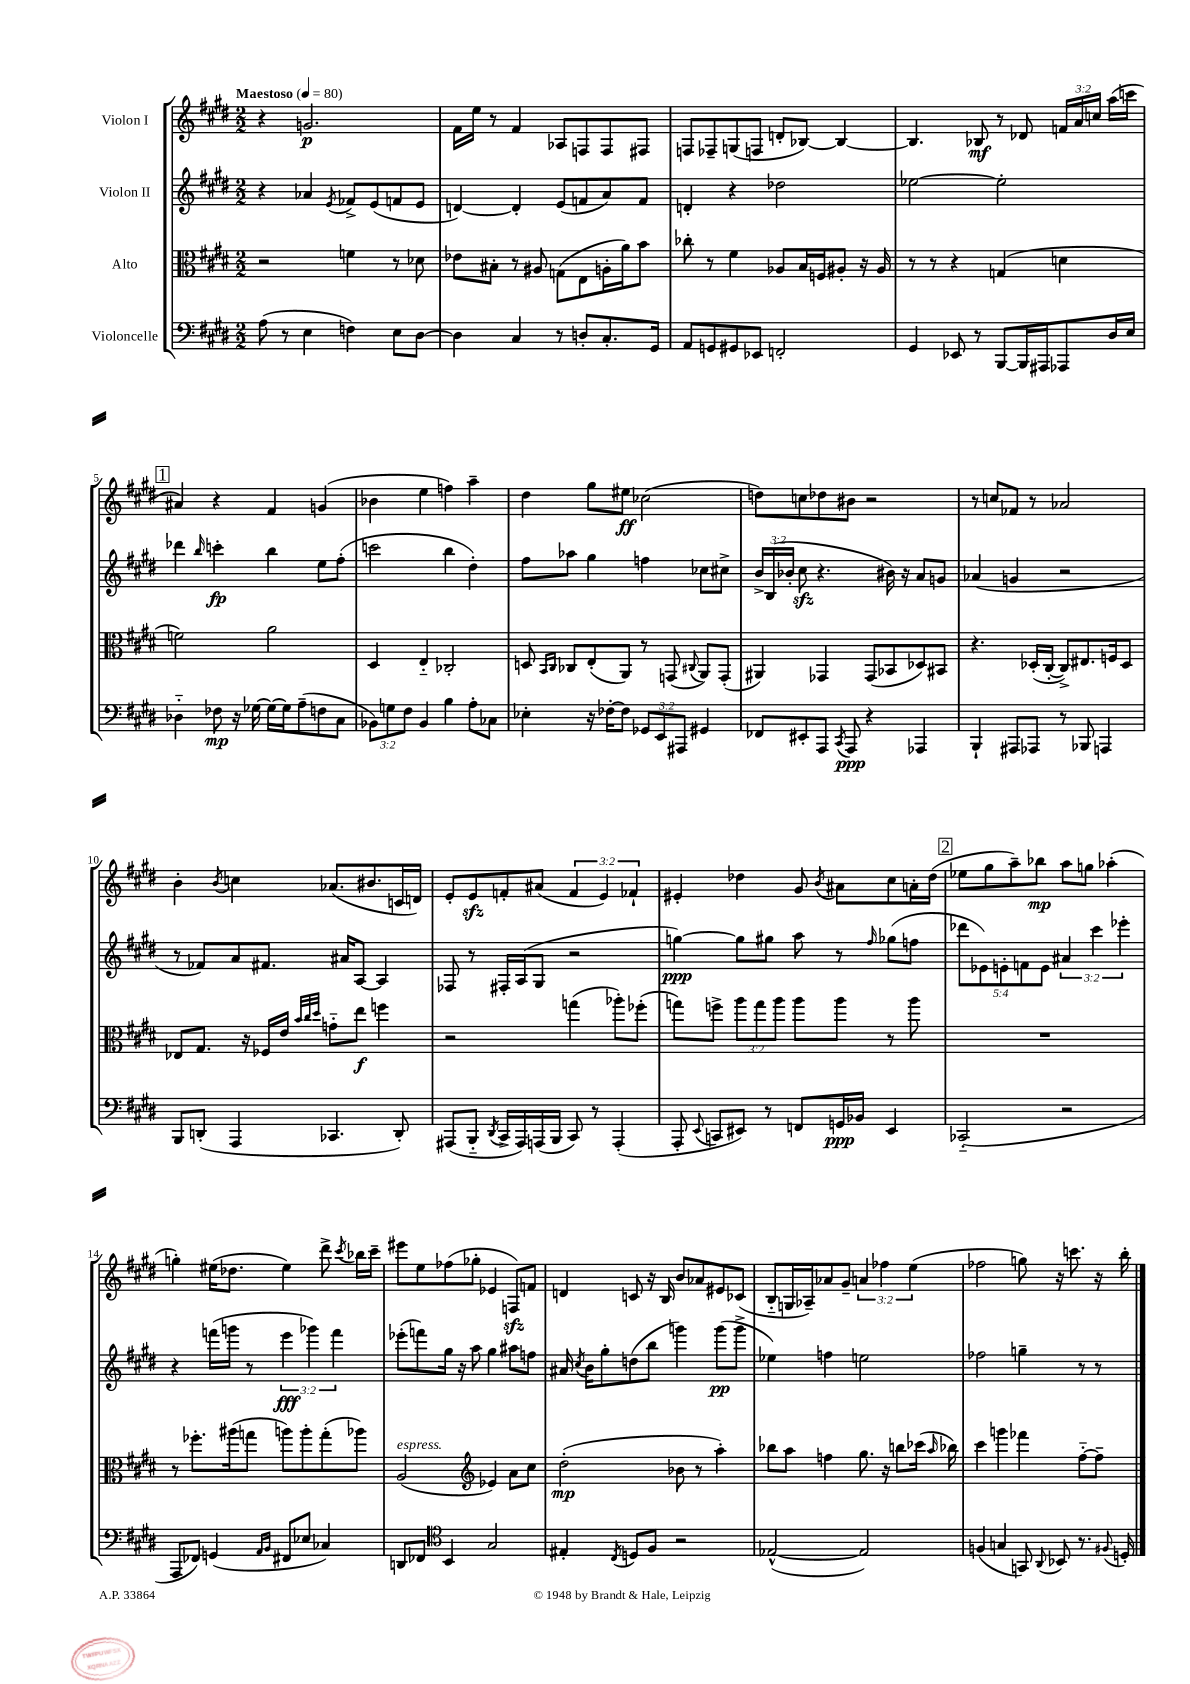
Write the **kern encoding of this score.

**kern	**dynam	**kern	**dynam	**kern	**dynam	**kern	**dynam
*part4	*part4	*part3	*part3	*part2	*part2	*part1	*part1
*staff4	*staff4	*staff3	*staff3	*staff2	*staff2	*staff1	*staff1
*I"Violoncelle	*	*I"Alto	*	*I"Violon II	*	*I"Violon I	*
*clefF4	*	*clefC3	*	*clefG2	*	*clefG2	*
*k[f#c#g#d#]	*	*k[f#c#g#d#]	*	*k[f#c#g#d#]	*	*k[f#c#g#d#]	*
*M2/2	*	*M2/2	*	*M2/2	*	*M2/2	*
*MM80	*	*MM80	*	*MM80	*	*MM80	*
=1	=1	=1	=1	=1	=1	=1	=1
!	!	!	!	!	!	!LO:TX:a:B:t=Maestoso	!
(8A\	.	2r	.	4r	.	4r	.
8r	.	.	.	.	.	.	.
4E\	.	.	.	4a-X/	.	2.gn/	p
.	.	.	.	8qe/	.	.	.
4Fn\)	.	4fn\	.	8f-X^/L	.	.	.
.	.	.	.	(8e/	.	.	.
8E\L	.	8r	.	8fn/	.	.	.
[8D#\J	.	8d-X\	.	8e/J	.	.	.
=2	=2	=2	=2	=2	=2	=2	=2
4D#\]	.	8e-X\L	.	[4dn/)	.	16f#\LL	.
.	.	.	.	.	.	16ee\JJ	.
.	.	8B#X'\J	.	.	.	8r	.
4C#/	.	8r	.	4d'/]	.	4f#/	.
.	.	8A#X/	.	.	.	.	.
8r	.	(8Gn\L	.	(8e/L	.	8A-X/L	.
8Dn'/L	.	8E\	.	8fn/	.	8Fn/	.
8.C#'/	.	16An'\L	.	8a/)	.	8F/	.
.	.	16a\J)	.	.	.	.	.
.	.	8b\J	.	8f/J	.	8F#X/J	.
16GG#/Jk	.	.	.	.	.	.	.
=3	=3	=3	=3	=3	=3	=3	=3
8AA/L	.	8cc-X'\	.	4dn'/	.	8Fn/L	.
8GGn/	.	8r	.	.	.	8F-X~/	.
8GG#X/	.	4f#\	.	4r	.	(8Gn/	.
8EE-X/J	.	.	.	.	.	8Fn/J	.
2FFn'/	.	8A-X/L	.	2dd-X\	.	8dn'/L	.
.	.	16B/L	.	.	.	[8B-X/J)	.
.	.	16Fn/J	.	.	.	.	.
.	.	8A#X'/J	.	.	.	4B-/_	.
.	.	16r	.	.	.	.	.
.	.	16A#/	.	.	.	.	.
=4	=4	=4	=4	=4	=4	=4	=4
4GG#/	.	8r	.	[2ee-X\	.	4.B-/]	.
.	.	8r	.	.	.	.	.
8EE-X/	.	4r	.	.	.	.	.
8r	.	.	.	.	.	8B-X/	mf
[8BBB/L	.	(4Gn/	.	2ee-'\]	.	8r	.
16BBB/L]	.	.	.	.	.	8d-X/	.
16AAA#X/J	.	.	.	.	.	.	.
8AAA-X/	.	4dn\	.	.	.	24fn/LL	.
.	.	.	.	.	.	24a/	.
.	.	.	.	.	.	24ccn/JJ	.
16D#/L	.	.	.	.	.	(16aa\LL	.
16E/JJ	.	.	.	.	.	16cccn\JJ	.
!!LO:LB:g=z
!!LO:REH:place=s1:t=1
=5	=5	=5	=5	=5	=5	=5	=5
4D-X\	.	2fn\)	.	4ddd-X\	.	4a#X/)	.
.	.	.	.	16qqbb/	.	.	.
8F-X\	mp	.	.	4cccn'\	fp	4r	.
16r	.	.	.	.	.	.	.
[16G-X\	.	.	.	.	.	.	.
16G-\LL_	.	2a\	.	4bb\	.	4f#/	.
16G-\J]	.	.	.	.	.	.	.
(8A~\	.	.	.	.	.	.	.
8Fn\	.	.	.	8ee\L	.	(4gn/	.
8C#\J	.	.	.	(8ff#'\J	.	.	.
=6	=6	=6	=6	=6	=6	=6	=6
12BB-X\L)	.	4D#/	.	2cccn\	.	4b-X\	.
12Gn\	.	.	.	.	.	.	.
12F#\J	.	.	.	.	.	.	.
4BB-/	.	4E/	.	.	.	4ee\	.
4B\	.	2C-X'/	.	4bb\	.	4ffn\)	.
8A'\L	.	.	.	4dd#'\)	.	4aa~\	.
8C-X\J	.	.	.	.	.	.	.
=7	=7	=7	=7	=7	=7	=7	=7
4E-X'\	.	8Dn/	.	8ff#\L	.	4dd#\	.
.	.	16qqBB/LL	.	.	.	.	.
.	.	16qqC#/JJ	.	.	.	.	.
.	.	8C-X/L	.	8aa-X\J	.	.	.
16r	.	(8E'/	.	4gg#\	.	8gg#\L	.
[16F-X'\KL	.	.	.	.	.	.	.
8F-\J]	.	8AA/J)	.	.	.	8ee#X\J	ff
12GG-X/L	.	8r	.	4ffn\	.	(2cc-X\	.
12EE/	.	.	.	.	.	.	.
.	.	(8GGn/	.	.	.	.	.
12AAA#X/J	.	.	.	.	.	.	.
.	.	8qqC#X/	.	.	.	.	.
4GG#X/	.	8AA/L)	.	8cc-X\L	.	.	.
.	.	(8GG'/J	.	8cc#X^\J	.	.	.
=8	=8	=8	=8	=8	=8	=8	=8
8FF-X/L	.	4AA#X/)	.	24b^/LL	.	8ddn\L)	.
.	.	.	.	(24B/	.	.	.
.	.	.	.	24b-X'/JJ	.	.	.
8EE#X'/	.	.	.	8cc#zz\	.	8ccn\	.
8AAA/J	.	4GG-X/	.	4.r	.	8dd-X\	.
8qCC#/	.	.	.	.	.	.	.
8AAA/	ppp	.	.	.	.	8b#X\J	.
4r	.	(8GG-/L	.	.	.	2r	.
.	.	8BB-X/	.	16b#X\)	.	.	.
.	.	.	.	16r	.	.	.
4AAA-X/	.	8D-X/)	.	8a/L	.	.	.
.	.	8BB#X/J	.	8gn/J	.	.	.
=9	=9	=9	=9	=9	=9	=9	=9
4BBB`/	.	4.r	.	(4a-X/	.	8r	.
.	.	.	.	.	.	8ccn/L	.
8AAA#X/L	.	.	.	4gn/	.	8f-X/J	.
8AAA-X/J	.	(16D-X'/LL	.	.	.	8r	.
.	.	[16C#'/JJ	.	.	.	.	.
8r	.	8C#^/L])	.	2r	.	2a-X/	.
8BBB-X/	.	8.E#X/	.	.	.	.	.
4AAAn/	.	.	.	.	.	.	.
.	.	16Fn/k	.	.	.	.	.
.	.	8D-/J	.	.	.	.	.
!!LO:LB:g=z
=10	=10	=10	=10	=10	=10	=10	=10
8BBB/L	.	8E-X/L	.	8r	.	4b'\	.
(8DDn'/J	.	8.G#/J	.	8f-X/L)	.	.	.
.	.	.	.	.	.	8qb/	.
4AAA/	.	.	.	8a/	.	4ccn\	.
.	.	16r	.	.	.	.	.
.	.	16F-X/LL	.	8.f#X/J	.	.	.
.	.	16e/JJ	.	.	.	.	.
.	.	32qqb/LLL	.	.	.	.	.
.	.	32qqcc#/	.	.	.	.	.
.	.	32qqdd#/JJJ	.	.	.	.	.
4.CC-X/	.	8gn\L	.	.	.	(8.a-X/L	.
.	.	.	.	16a#X/KL	.	.	.
.	.	8ee\J	f	[8A/J	.	.	.
.	.	.	.	.	.	8.b#X/	.
.	.	4ffn\	.	4A/]	.	.	.
8DD'/)	.	.	.	.	.	16cn/L	.
.	.	.	.	.	.	16dn/JJ)	.
=11	=11	=11	=11	=11	=11	=11	=11
(8AAA#X/L	.	2r	.	8F-X/	.	8e'/L	.
8BBB/J	.	.	.	8r	.	8ezz/	.
8qDD#/	.	.	.	.	.	.	.
16CC#^/LL	.	.	.	16F#X'/LL	.	8fn'/	.
16AAA#/)	.	.	.	(16A/J	.	.	.
(16AAAn/	.	.	.	8G#/J	.	(8a#X/J	.
16BBB/JJ	.	.	.	.	.	.	.
8CC#/)	.	(4ggn\	.	2r	.	6f/	.
8r	.	.	.	.	.	.	.
.	.	.	.	.	.	6e/)	.
(4AAA'/	.	8aa-X'\L)	.	.	.	.	.
.	.	.	.	.	.	6f-X`/	.
.	.	(8ff-X'\J	.	.	.	.	.
=12	=12	=12	=12	=12	=12	=12	=12
8AAA'/	.	8ggn\L)	.	[4ggn\)	ppp	4e#X'/	.
8qqEE/	.	.	.	.	.	.	.
8CCn/L	.	8ffn^\J	.	.	.	.	.
8EE#X/J)	.	12aa\L	.	8gg\L]	.	4dd-X\	.
.	.	12gg\	.	.	.	.	.
8r	.	.	.	8gg#X\J	.	.	.
.	.	12aa\J	.	.	.	.	.
8FFn/L	.	8aa\L	.	8aa\	.	8g#/	.
.	.	.	.	.	.	8qb/	.
16GGn/L	ppp	8aa\J	.	8r	.	8a#X\L	.
16BB-X/JJ	.	.	.	.	.	.	.
.	.	.	.	16qqff#/	.	.	.
4EE#/	.	8r	.	(8gg-X\L	.	8cc#\	.
.	.	8aa\	.	8ffn\J	.	16an'\L	.
.	.	.	.	.	.	(16dd-\JJ	.
!!LO:REH:place=s1:t=2
=13	=13	=13	=13	=13	=13	=13	=13
(2CC-X/	.	1r	.	10ddd-X\L	.	8ee-X\L	.
.	.	.	.	10e-X\)	.	.	.
.	.	.	.	.	.	8gg#\	.
.	.	.	.	10en'\	.	.	.
.	.	.	.	.	.	8aa~\)	.
.	.	.	.	10fn\	.	.	.
.	.	.	.	.	.	8bb-X\J	mp
.	.	.	.	10e\J	.	.	.
2r	.	.	.	6a#X/	.	8aa\L	.
.	.	.	.	.	.	8ggn\J	.
.	.	.	.	6ccc#\	.	.	.
.	.	.	.	.	.	(4aa-X'\	.
.	.	.	.	6eee-X'\	.	.	.
!!LO:LB:g=z
=14	=14	=14	=14	=14	=14	=14	=14
8AAA/L	.	8r	.	4r	.	4ggn'\)	.
8FF-X/J)	.	8.ff-X'\L	.	.	.	.	.
(4GGn/	.	.	.	(16fffn\LL	.	(16ee#X\KL	.
.	.	(16aa#X\k	.	16gggn\JJ	.	8.dd-X\J	.
.	.	8ggn\J	.	8r	.	.	.
16qqAA/LL	.	.	.	.	.	.	.
16qqBB/JJ	.	.	.	.	.	.	.
8FF#X/L	.	8aan\L)	.	6eee\	fff	4ee#\)	.
8E-X/J	.	8aa'\	.	.	.	.	.
.	.	.	.	6ggg-X\)	.	.	.
4C-X/)	.	(8gg'\	.	.	.	8ddd#^\	.
.	.	.	.	6fff\	.	.	.
.	.	.	.	.	.	8qccc#/	.
.	.	8aa-X\J)	.	.	.	16bb-X\LL	.
.	.	.	.	.	.	16ccc#~\JJ	.
=15	=15	=15	=15	=15	=15	=15	=15
!	!	!LO:TX:a:i:t=espress.	!	!	!	!	!
8DDn/L	.	(2A/	.	(8eee-X'\L	.	8eee#X\L	.
8FF-X/J	.	.	.	8fffn\)	.	8ee\	.
*clefC4	*	*	*	*	*	*	*
4BB/	.	.	.	16gg#\Jk	.	(8ff-X\	.
.	.	.	.	16r	.	.	.
.	.	.	.	8aa\	.	8gg-X'\J	.
*	*	*clefG2	*	*	*	*	*
2G#/	.	4e-X/)	.	4gg#\	.	4e-X/	.
.	.	8a\L	.	8aa#X\L	.	8Fnzz/L)	.
.	.	8cc#\J	.	8ffn\J	.	8fn/J	.
=16	=16	=16	=16	=16	=16	=16	=16
4E#X'/	.	(2dd#'\	mp	16a#X/	.	4dn/	.
.	.	.	.	8qcc#/	.	.	.
.	.	.	.	16b\KL	.	.	.
.	.	.	.	8gg#'\	.	.	.
8qC#/	.	.	.	.	.	.	.
8Dn/L	.	.	.	(8ddn\	.	8cn/	.
8F#/J	.	.	.	8bb\J	.	16r	.
.	.	.	.	.	.	16B/	.
2r	.	8b-X\	.	4gggn\)	.	8b/L	.
.	.	8r	.	.	.	8a-X/	.
.	.	4aa'\)	.	(8ggg\L	pp	8e#X/	.
.	.	.	.	8ggg^\J	.	(8c-X/J	.
=17	=17	=17	=17	=17	=17	=17	=17
([2E-X^^/	.	8bb-X\L	.	4ee-X\)	.	8B/L	.
.	.	8aa\J	.	.	.	16Gn/L	.
.	.	.	.	.	.	16A-X~/J)	.
.	.	4ffn\	.	4ffn\	.	8a-X/	.
.	.	.	.	.	.	8g#~/J	.
2E-/])	.	8.gg#\	.	2een\	.	6an/	.
.	.	.	.	.	.	6ff-X\	.
.	.	16r	.	.	.	.	.
.	.	8bbn\L	.	.	.	.	.
.	.	.	.	.	.	(6ee\	.
.	.	(16ccc-X\Jk	.	.	.	.	.
.	.	16qqaa/	.	.	.	.	.
.	.	16bb-X\)	.	.	.	.	.
=18	=18	=18	=18	=18	=18	=18	=18
(4Fn/	.	4ccc#\	.	2ff-X\	.	2ff-X\	.
4Gn/	.	4gggn\	.	.	.	.	.
8GGn/)	.	4fff-X\	.	4ggn~\	.	8ggn\)	.
8qqAA/	.	.	.	.	.	.	.
8BB-X/	.	.	.	.	.	16r	.
.	.	.	.	.	.	8.cccn\	.
8.r	.	[8ff#\L	.	8r	.	.	.
.	.	8ff#~\J]	.	8r	.	16r	.
8qqF#X/	.	.	.	.	.	.	.
16Dn'/	.	.	.	.	.	16bb'\	.
==	==	==	==	==	==	==	==
*-	*-	*-	*-	*-	*-	*-	*-
